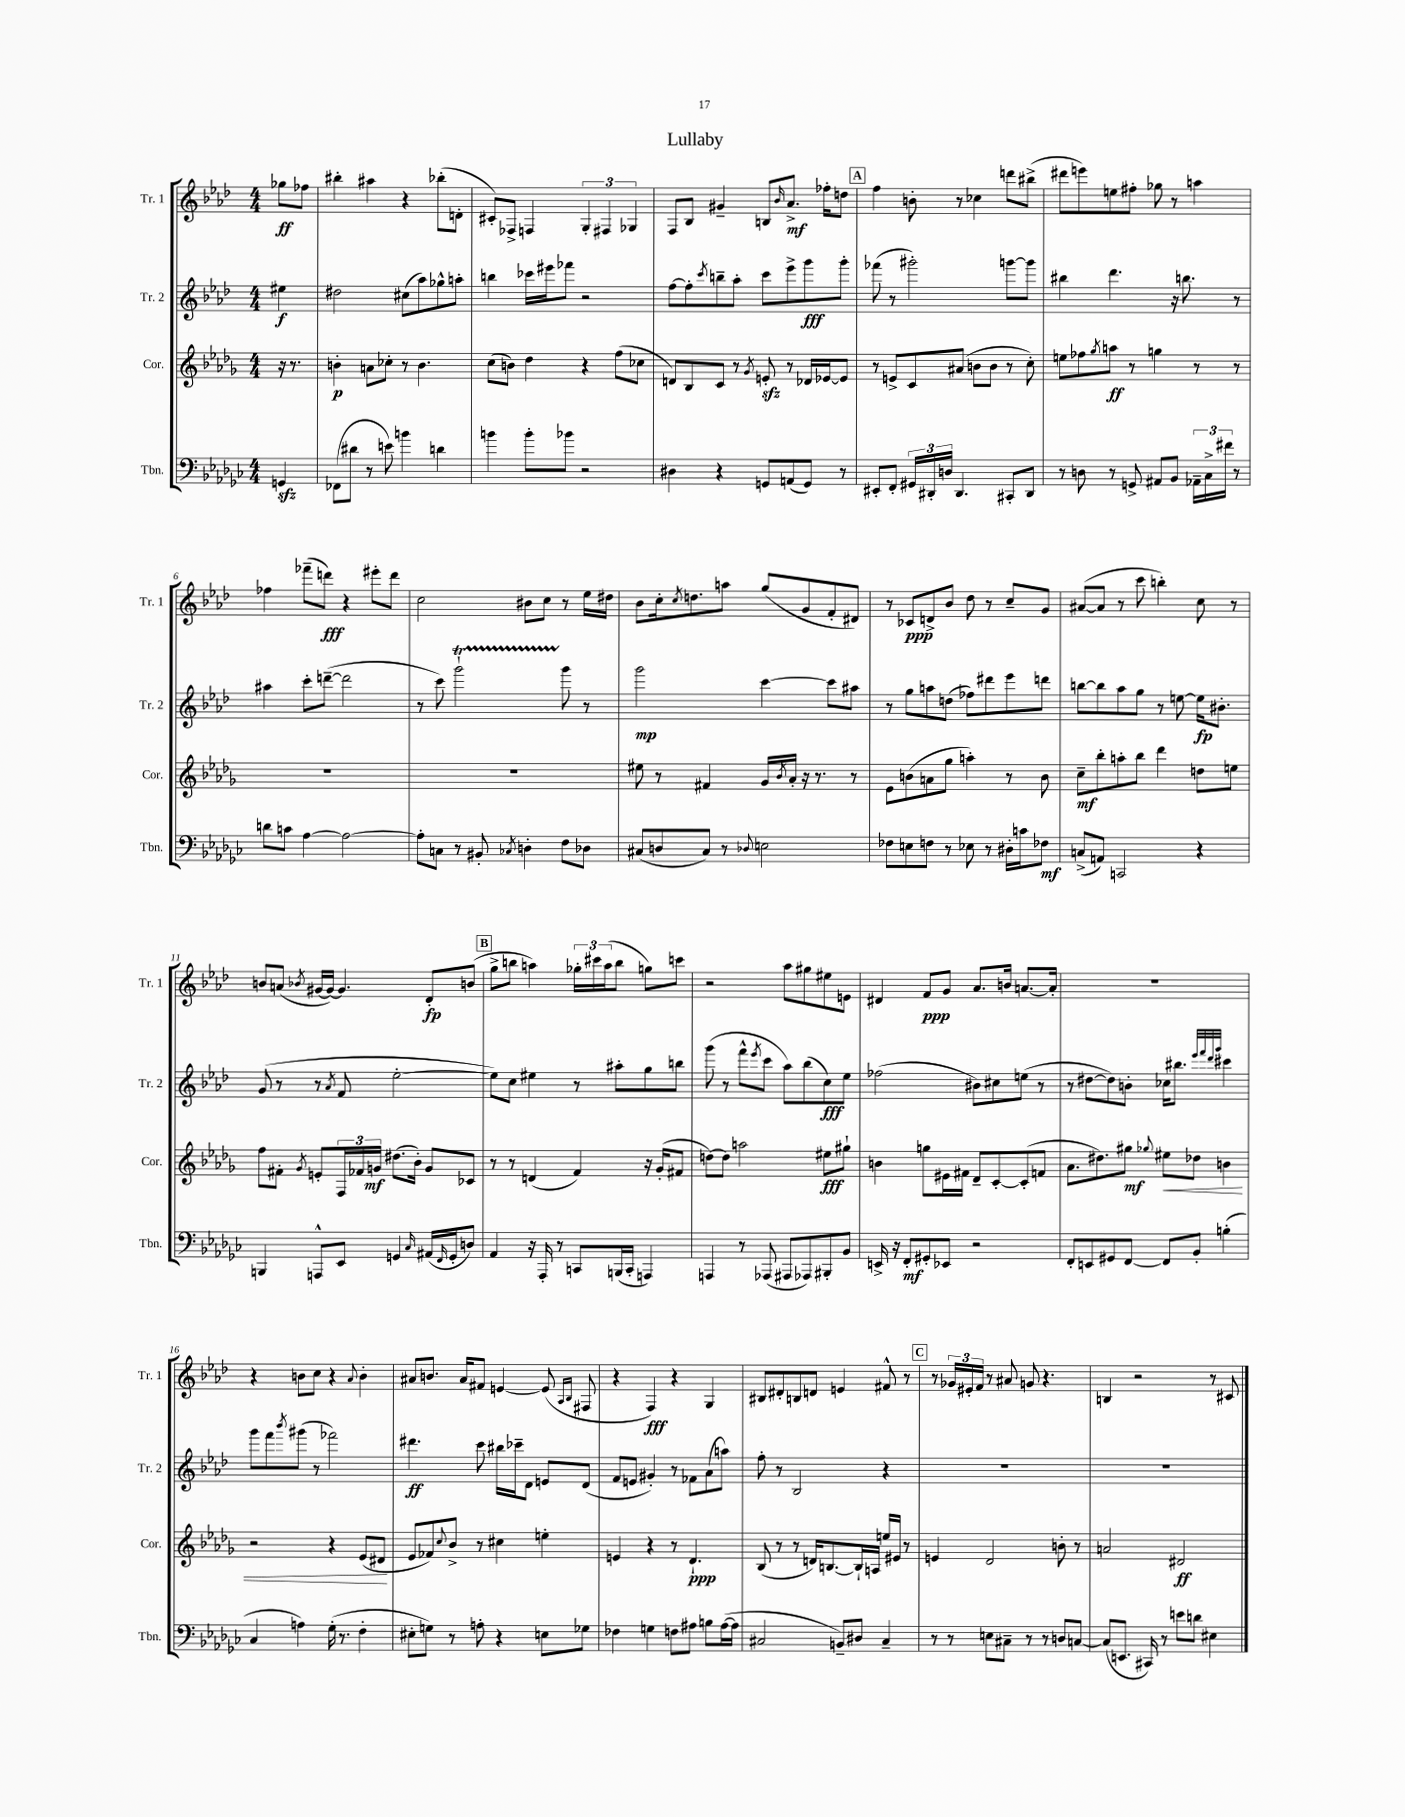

**kern	**kern	**kern	**kern
*staff4	*staff3	*staff2	*staff1
*clefF4	*clefG2	*clefG2	*clefG2
*k[b-e-a-d-g-c-]	*k[b-e-a-d-g-]	*k[b-e-a-d-]	*k[b-e-a-d-]
*M4/4	*M4/4	*M4/4	*M4/4
4GG	16r	4ee#	8gg-
.	8.r	.	.
.	.	.	8ff-
=	=	=	=
(8FF-	4b'	2dd#	4bb#'
8d#	.	.	.
8r	8a	.	4aa#
8e)	8cc-'	.	.
4b	8r	(8cc#	4r
.	4.b	8aa-)	.
4d	.	8gg-^^	(8bb-'
.	.	8aa'	8d'
=	=	=	=
4b	(8cc	4bb	8c#')
.	8b)	.	8F-^
8b'	4dd-	16ccc-	4F
.	.	16eee#	.
8b-	.	8fff-	.
2r	4r	2r	6G'
.	.	.	6F#
.	(8ff	.	.
.	.	.	6G-
.	8cc-	.	.
=	=	=	=
4D#	8d)	[8ff	8F
.	8B-	8ff']	8B-
.	.	8qccc	.
4r	8c	8bb~	4g#~
.	8r	8aa-'	.
.	8qg-	.	.
8GG	8e'	8ccc	8B
.	.	.	16qqb-
(8AA	8r	8eee-^	8.a-^
8GG)	16d-	8ggg	.
.	[16e-	.	16ff-'
8r	8e-]	8ggg'	8dd
=	=	=	=
8EE#'	8r	(8fff-	4ff
8FF'	8e^	8r	.
24GG#	8c	2ggg#')	8b'
24DD#'	.	.	.
24D	.	.	.
4.DD#	(8a#	.	8r
.	8b	.	4cc-
.	8b	.	.
8CC#'	8r	[8ggg	8ddd
8DD#	8cc')	8ggg]	(8bb#^
=	=	=	=
8r	8ee	4bb#	8ddd#
8D	8ff-	.	8eee)
.	8qgg-	.	.
8r	8aa	4.ddd-	8ee
8GG^	8r	.	8ff#'
8AA#	4gg	.	8gg-
8BB-	.	16r	8r
.	.	8.bb	.
24AA-~	8r	.	4aa
24C-^	.	.	.
24f#	.	.	.
8r	8r	8r	.
=	=	=	=
8d	1r	4aa#	4ff-
8c	.	.	.
[4A-	.	8ccc'	(8fff-~
.	.	([8ddd~	8ddd)
2A-_	.	2ddd]	4r
.	.	.	8eee#'
.	.	.	8ddd
=	=	=	=
8A-']	1r	8r	2cc
8C	.	8ccc)	.
8r	.	2ggg`	.
8BB#'	.	.	.
8qC-	.	.	.
4D'	.	.	8b#
.	.	.	8cc
8F	.	8ggg	8r
8D-	.	8r	16ee-
.	.	.	16dd#
=	=	=	=
(8C#	8ee#	2ggg	8b-
8D	8r	.	16cc'
.	.	.	8qcc
.	.	.	8.dd
8C#)	4f#	.	.
8r	.	.	8aa
8qqD-	.	.	.
2E	16g-	[4ccc	(8gg
.	8qb-	.	.
.	16a-'	.	.
.	16r	.	8g
.	8.r	.	.
.	.	8ccc]	8f'
.	8r	8aa#	8d#)
=	=	=	=
8F-	8e-	8r	8r
8E	(8b	8gg	8c-
8F	8a	8aa	8d^
8r	8gg-	(8dd	8b-
8E-	4aa')	8ff-)	8dd-
8r	.	8ddd#	8r
16D#'	8r	8eee-	8cc~
16c	.	.	.
8F-	8b	8ddd	8g
=	=	=	=
(8C^	8cc~	[8bb	([8a#
8AA)	8bb-'	8bb]	8a#]
2CC	8aa'	8aa-	8r
.	8bb-	8gg	8ccc
.	4ddd-	8r	4bb')
.	.	[8ee	.
4r	8dd	16ee]	8cc
.	.	8.b#'	.
.	8ee	.	8r
=	=	=	=
4BBB	8ff	(8g	8b
.	8f#'	8r	(8a
.	8qg-	.	8qb-
8AAA^^	8e'	8r	[16g#
.	.	.	16g#_)
.	.	8qa-	.
8EE-	24F	8f	4.g#]
.	24f-	.	.
.	24g	.	.
4GG	(8.dd#	[2ee-'	.
.	16b-')	.	.
16qqC-	.	.	.
(16AA#	8g	.	8d-'
16qqFF	.	.	.
16GG'	.	.	.
8D)	8c-	.	(8b
=	=	=	=
4AA-	8r	8ee-])	8gg^
.	8r	8cc	8bb
16r	(4d	4ee#	4aa)
16AAA-'	.	.	.
8r	.	.	.
8CC	4f)	8r	24gg-'
.	.	.	24ccc#
.	.	.	(24aa
(16BBB	.	8aa#'	8bb
16CC'	.	.	.
4AAA)	16r	8gg	8gg)
.	(16g-'	.	.
.	8f#	8bb	8ccc
=	=	=	=
4AAA	[8dd)	(8ggg	2r
.	8dd]	8r	.
8r	2aa	8fff^^	.
.	.	8qeee-	.
(8AAA-	.	8ccc	.
8AAA#	.	8aa-)	8aa-
8AAA-)	.	(8bb-	8gg#
8BBB#'	8ee#	8cc)	8ee#
8BB-	8gg#`	8ee-	8e
=	=	=	=
16EE^	4b	(2ff-	4d#
16r	.	.	.
8FF'	.	.	.
8GG#'	8gg	.	8f
8EE-	16e#	.	8g
.	16f#	.	.
2r	8d-~	8b#)	8.a-
.	[8c'	8cc#	.
.	.	.	16b
.	(8c']	(8ee	[8.a
.	8f	8r	.
.	.	.	16a']
=	=	=	=
8FF'	8.a-	8r	1r
8EE	.	[8dd#	.
.	8.dd#)	.	.
8GG#	.	8dd#])	.
[8FF	8gg#	8b'	.
.	8qqgg-	.	.
8FF]	8ee#	16cc-	.
.	.	8.bb#	.
8BB-'	8dd-	.	.
.	.	32qqeee-	.
.	.	32qqfff	.
.	.	32qqddd-	.
.	.	32qqggg	.
(4B'	4b	4ccc#	.
=	=	=	=
4C-	2r	8ggg	4r
.	.	8fff	.
.	.	8qbbb-	.
4A)	.	(8ggg#	8b
.	.	8r	8cc
(16G-'	4r	2fff-)	4r
8.r	.	.	.
.	.	.	8qqa-
4F'	(8e-	.	4b'
.	8d#	.	.
=	=	=	=
8E#'	8e-	4.ddd#	8a#
8G)	8f-)	.	8.b
.	8qqcc	.	.
8r	8b-^	.	.
.	.	.	16a#
8A'	8r	8ccc	8f#
4r	4cc#	16bb#	[4e
.	.	16ccc-~	.
.	.	8d-	.
8E	4ee'	8e	(8e]
.	.	.	16qqA-
.	.	.	16qqB-
8G-	.	(8d-	8F#
=	=	=	=
4F-	4e	8f	4r
.	.	8e	.
4G	4r	4g#')	4F)
8F	8r	8r	4r
8A#	4.d-`	8f-	.
8B	.	(8a-	4G
([16A#	.	8aa)	.
16A#]	.	.	.
=	=	=	=
2C#	(8B-	8ff'	8B#
.	8r	8r	8d#'
.	8r	2B-	8B
.	16d)	.	8d
.	[8.B	.	.
8BB~)	.	.	4e
8D#	16B`]	.	.
.	16A	.	.
4C#~	16ee	4r	8f#^^
.	16e#	.	.
.	8r	.	8r
=	=	=	=
8r	4e	1r	8r
8r	.	.	24g-
.	.	.	24e#'
.	.	.	24f
8E	2d-	.	8r
8C#~	.	.	8a#
8r	.	.	8g
8r	.	.	4.r
8D	8b'	.	.
[8C	8r	.	.
=	=	=	=
(8C]	2a	1r	4B
8.EE	.	.	.
.	.	.	2r
16CC#)	.	.	.
8r	.	.	.
8e	2d#	.	.
8d	.	.	.
4E#	.	.	8r
.	.	.	8c#
==	==	==	==
*-	*-	*-	*-
